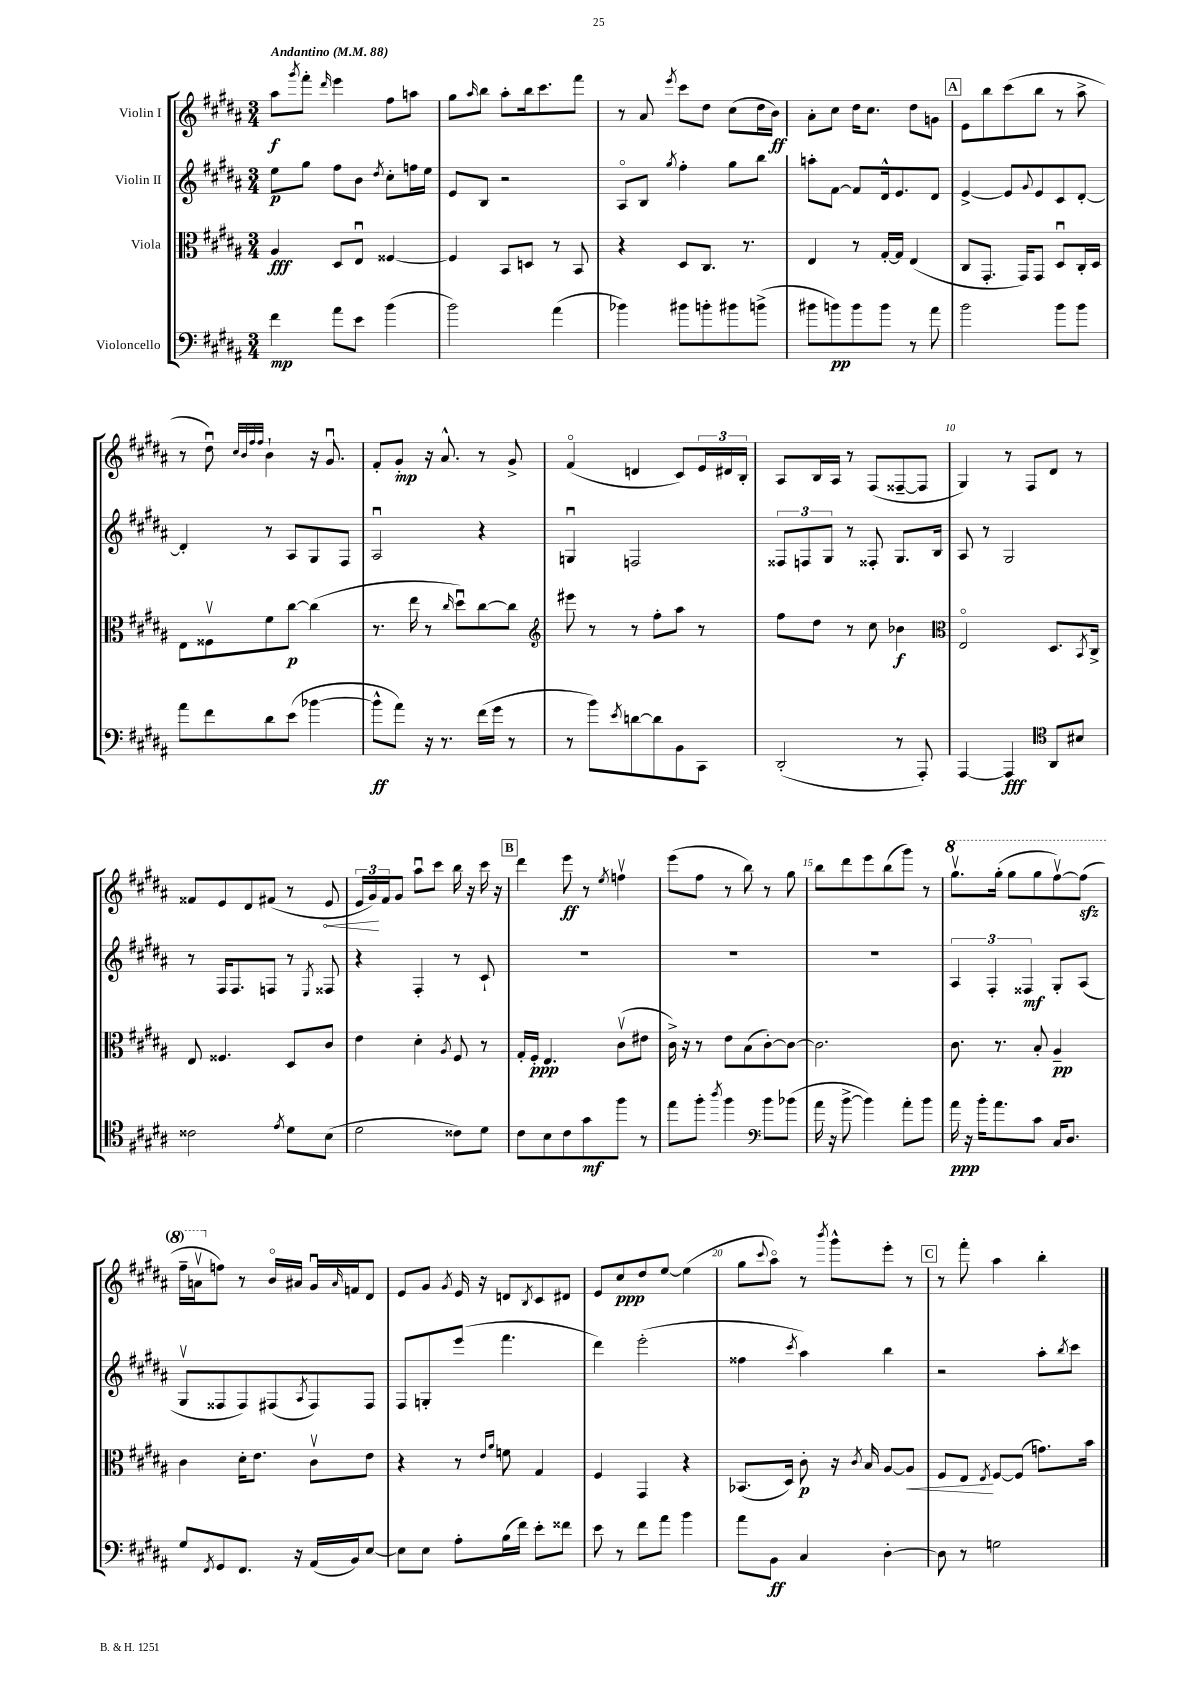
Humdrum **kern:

**kern	**kern	**kern	**kern
*staff4	*staff3	*staff2	*staff1
*clefF4	*clefC3	*clefG2	*clefG2
*k[f#c#g#d#a#]	*k[f#c#g#d#a#]	*k[f#c#g#d#a#]	*k[f#c#g#d#a#]
*M3/4	*M3/4	*M3/4	*M3/4
*MM88	*MM88	*MM88	*MM88
4f#	4A#	8ee	8aa#
.	.	.	8qggg#
.	.	8gg#	8fff#'
.	.	.	16qqddd#
8a#	8D#	8ff#	4eee
8e	8Eu	8b	.
.	.	8qdd#	.
(4b	[4F##	8cc#'	8ff#
.	.	16ff	8aa
.	.	16ee	.
=	=	=	=
2b)	4F##]	8e	8gg#
.	.	.	16qqaa#
.	.	8B	8bb
.	8BB	2r	8aa#'
.	8D	.	16bb
.	.	.	8.ccc#
(4a#	8r	.	.
.	8BB	.	8fff#
=	=	=	=
4b-)	4r	8A#o	8r
.	.	8B	8a#
.	.	8qgg#	8qeee
8b#	8D#	4ff#'	8ccc#
8b'	8.C#	.	8dd#
8b#	.	8gg#	(8cc#
.	8.r	.	.
(8b^	.	8bb	16dd#
.	.	.	16b)
=	=	=	=
8b#	4E	8aa'	8a#'
8b)	.	[8f#	8cc#
8b	8r	8f#]	16dd#
.	.	.	8.cc#
8b	[16G#'	16d#^^	.
.	16G#]	8.e	.
8r	(4E	.	8dd#
8a#	.	8d#	8g
=	=	=	=
2b	8C#	[4e^	8e
.	8.GG#'	.	8bb
.	.	8e]	(8ccc#
.	16GG#)	.	.
.	.	8qqg#	.
.	8GG#	8e	8bb
8b	8D#u	8c#	8r
8b	16C#'	[8d#'	8aa#^
.	16D#	.	.
=	=	=	=
8a#	8E	4d#']	8r
8f#	8F##v	.	8dd#u)
.	.	.	32qqcc#
.	.	.	32qqb
.	.	.	32qqff#
.	.	.	32qqff#
8d#	8f#	8r	4b`
(8e	[8cc#	8A#	.
[4b-	(4cc#]	8G#	16r
.	.	.	8.g#u
.	.	8F#	.
=	=	=	=
8b-^^]	8.r	2A#u	8f#'
8a#)	.	.	8g#'
.	16ee	.	.
16r	8r	.	16r
8.r	.	.	8.a#^^
.	16qqcc#	.	.
.	8dd#u)	.	.
(16f#	[8cc#	4r	8r
16g#	.	.	.
8r	8cc#]	.	8g#^
=	=	=	=
*	*clefG2	*	*
8r	8eee#	4Gu	(4f#o
8b)	8r	.	.
8qe	.	.	.
[8d	8r	2F	4d
8d]	8ff#'	.	.
8BB	8aa#	.	8c#)
8CC#	8r	.	24e
.	.	.	24d#
.	.	.	24B'
=	=	=	=
(2DD#'	8ff#	12F##	8A#
.	.	12F	.
.	8dd#	.	16B
.	.	12G#	.
.	.	.	16A#
.	8r	8r	8r
.	8cc#	8F##'	(8F#
8r	4b-	8.G#	[8F##~
8AAA#')	.	.	8F##]
.	.	16B	.
=	=	=	=
*	*clefC3	*	*
[4AAA#	2Eo	8A#	4G#)
.	.	8r	.
4AAA#]	.	2G#	8r
.	.	.	8F#
*clefC4	*	*	*
8AA#	8.D#	.	8d#
8B#	.	.	8r
.	8qBB	.	.
.	16C#^	.	.
=	=	=	=
2c##	8E	8r	8f##
.	4.F##	16F#	8e
.	.	8.F#	.
.	.	.	8d#
.	.	8F	(8f#
8qe	.	.	.
8d#	8D#	8r	8r
.	.	8qE	.
(8B	8c#	8F##	8e
=	=	=	=
2d#	4e	4r	24e
.	.	.	24g#)
.	.	.	24f#
.	.	.	8g#
.	4d#'	4F#'	8aa#u
.	.	.	8ccc#
.	8qA#	.	.
8c##)	8F#	8r	16bb
.	.	.	16r
8d#	8r	8c#`	16ccc#
.	.	.	16r
=	=	=	=
8c#	16G#'	2.r	4ddd#
.	16F#'	.	.
8B	4.E	.	.
8c#	.	.	8eee
8g#	.	.	8r
.	.	.	8qee
8ff#	(8c#v	.	4ffv
8r	8e#	.	.
=	=	=	=
8ee	16c#^)	2.r	(8eee
.	16r	.	.
8ff#'	8r	.	8ff#
8qaa#	.	.	.
4ff#	8e	.	8r
.	(8B	.	8bb)
*clefF4	*	*	*
8b	[8c#')	.	8r
(8b-	8c#_	.	8gg#
=	=	=	=
16a#	2.c#]	2.r	8bb
16r	.	.	.
[8b^	.	.	8ddd#
4b])	.	.	8eee
.	.	.	(8bb
8a#'	.	.	8ggg#)
8b	.	.	8r
=	=	=	=
16a#	8.c#	6A#	8.ggg#v
16r	.	.	.
16b'	.	.	.
.	.	6F#'	.
8.a#	8.r	.	(16ggg#'
.	.	.	8ggg#
.	.	6F##	.
8c#	8B'	.	8ggg#
16C#	4A#~	8G#'	[8fff#v)
8.D#	.	.	.
.	.	(8A#	(8fff#]
=	=	=	=
8G#	4c#	8G#v	16fff#~
.	.	.	16aav
8qFF#	.	.	.
8GG#	.	8F##	8ff)
8.FF#	16d#'	8F##)	8r
.	8.e	.	.
.	.	(8F#	16bo
16r	.	.	16a#
.	.	8qA#	.
(16AA#	8c#v	8F#)	16g#u
.	.	.	16qqa#
16BB)	.	.	16f
[8E	8e	8F#	8d#
=	=	=	=
8E]	4r	8F#	8e
8E	.	8G'	8g#
.	.	.	8qg#
8A#'	8r	(8eee	16e
.	.	.	16r
.	16qqe	.	.
.	16qqa#	.	.
(16B	8f	4.fff#	8d
16f#)	.	.	.
.	.	.	8qB
8e'	4G#	.	8c#
8f##	.	.	8d#
=	=	=	=
8e	4F#	4ddd#)	8e
8r	.	.	8cc#
8f#	4GG#	(2eee'	8dd#
8a#	.	.	[8ee
4b	4r	.	(4ee]
=	=	=	=
8a#	(8.BB-	4ff##	8gg#
.	.	.	8qqccc#
8BB	.	.	8aa#o)
.	16D#)	.	.
.	.	8qccc#	.
4C#	8c#'	4aa#)	8r
.	.	.	8qbbb
.	16r	.	8ggg#^^
.	8qc#	.	.
.	16B	.	.
[4D#'	[8A#	4bb	8eee'
.	8A#]	.	8r
=	=	=	=
8D#]	8F#	2r	8r
8r	8E	.	8fff#'
.	8qE	.	.
2G	[8F#	.	4aa#
.	(8F#]	.	.
.	8.g)	8aa#'	4bb'
.	.	8qbb	.
.	.	8ccc#	.
.	16b	.	.
==	==	==	==
*-	*-	*-	*-
